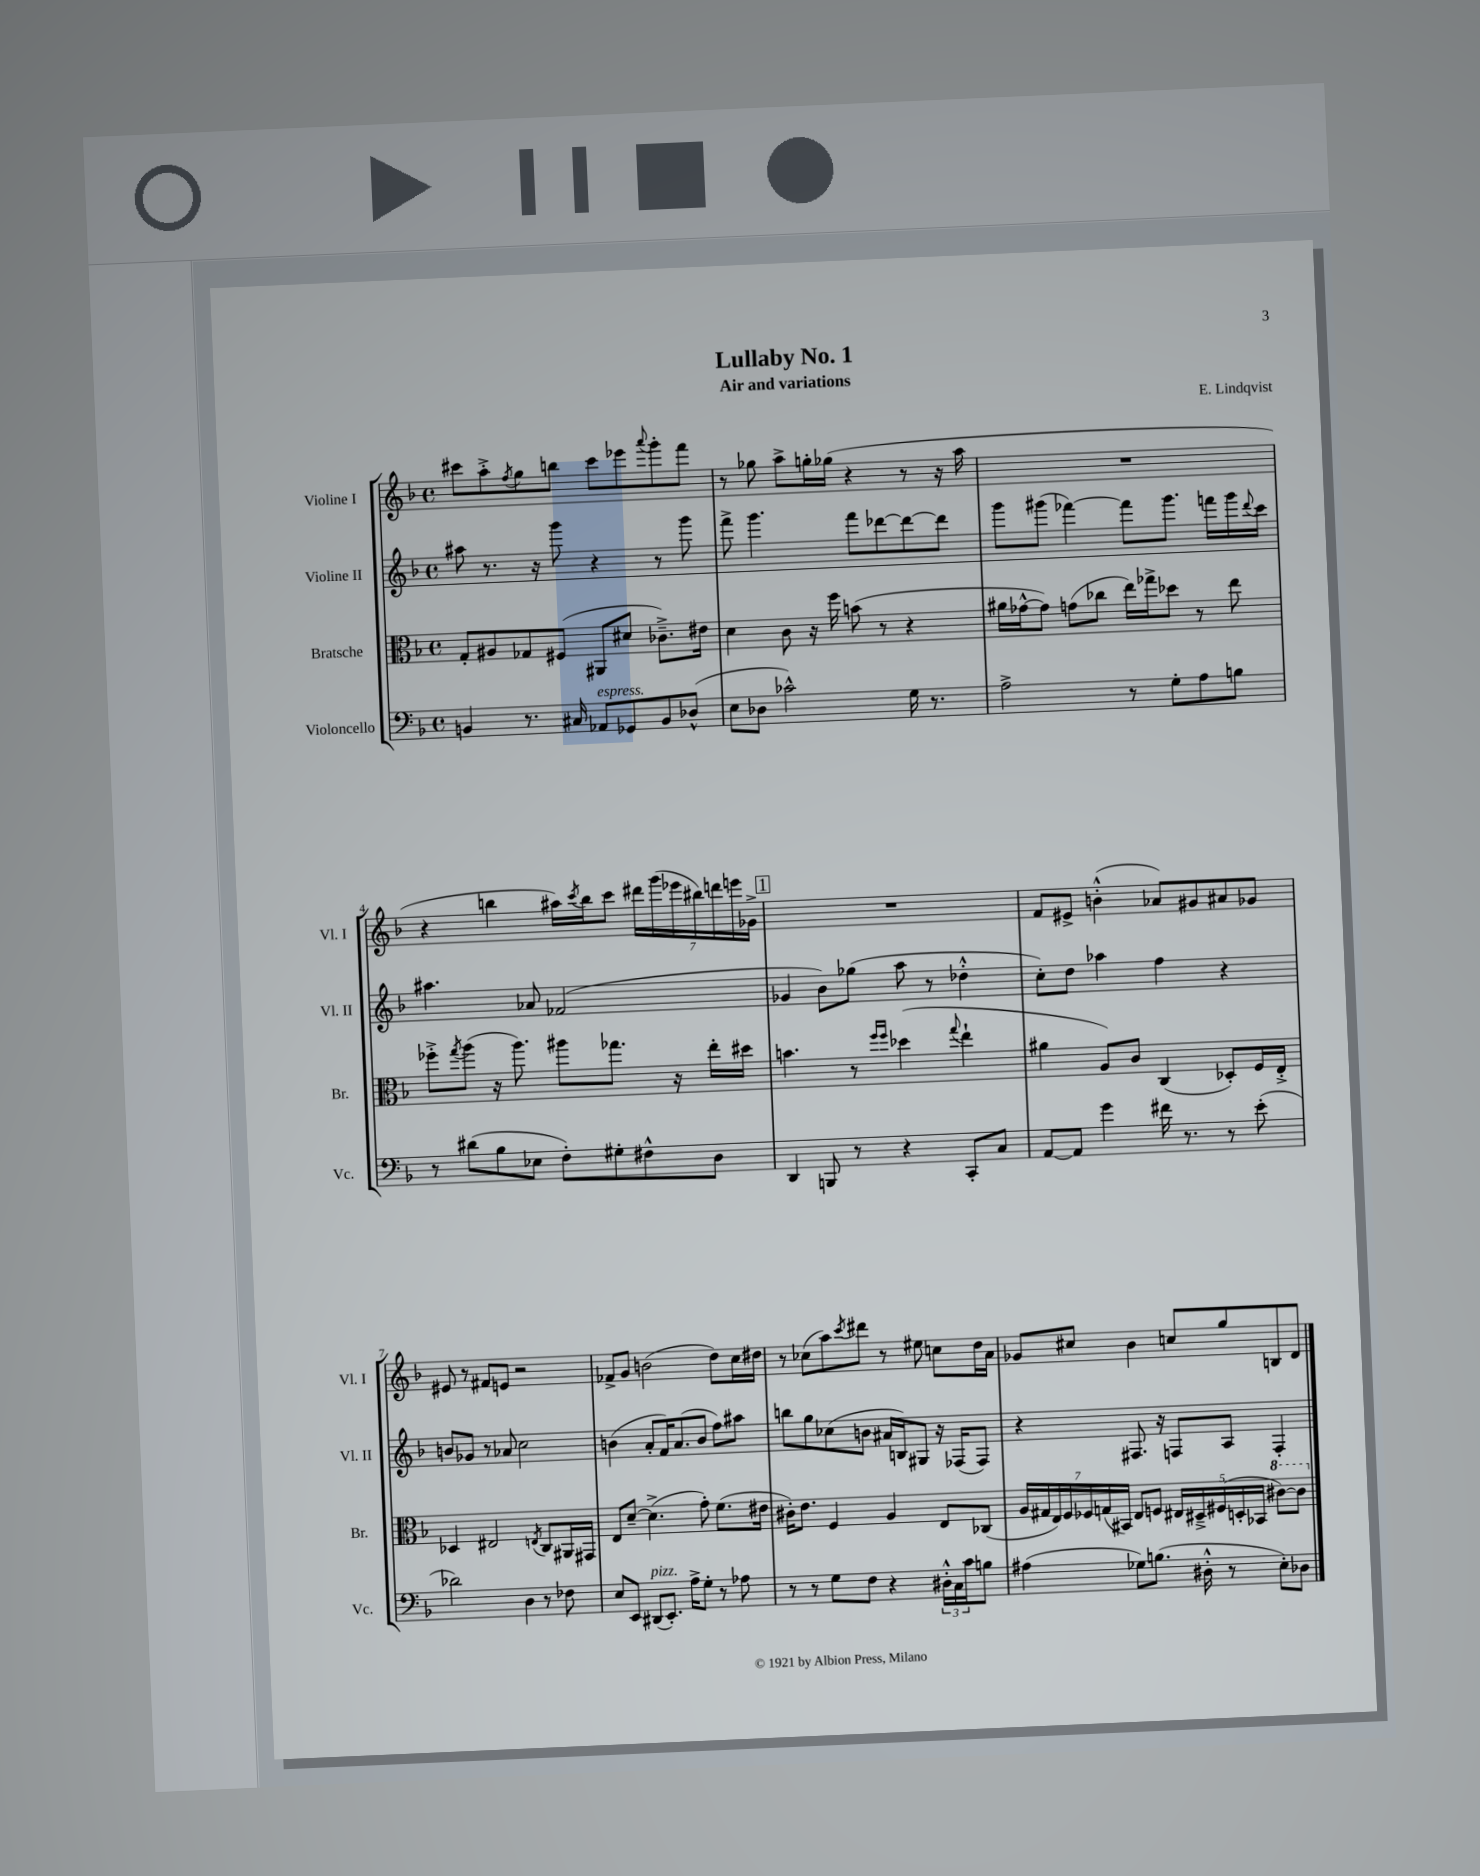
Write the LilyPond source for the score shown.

\header { title = "Lullaby No. 1" composer = "E. Lindqvist" subtitle = "Air and variations" }
<<
\new StaffGroup <<
\new Staff = "s0" \with { instrumentName = "Violine I" shortInstrumentName = "Vl. I" } {
    \clef treble \key f \major \defaultTimeSignature \time 4/4
    cis'''8 a''8-.-> \acciaccatura { f''8 } g''8 b''8 cis'''8 ees'''8 \appoggiatura { a'''8 } g'''8-. f'''8 |
    r8 ges''8 a''8-> g''16-. ges''16( r4 r8 r16 a''16 |
    R1 |
    r4 b''4 ais''16) \acciaccatura { c'''8 } b''16 c'''8 \tuplet 7/4 { dis'''16 g'''16( ees'''16 bis''16) d'''16 e'''16 ges'16-> } |
    \mark \markup { \box "1" } R1 |
    f'8 eis'8-> b'4-.-^( aes'8) gis'8 ais'8 ges'8 |
    eis'8 r8 fis'8 e'8 r2 |
    fes'8-> g'8 b'2( d''8) c''16 dis''16 |
    r8 ces''8( a''8) \acciaccatura { c'''8 } dis'''8 r8 eis''8 c''8 d''16 a'16 |
    ges'8 cis''8 bes'4 c''8 g''8 b8 d'8 \bar "|." |
}
\new Staff = "s1" \with { instrumentName = "Violine II" shortInstrumentName = "Vl. II" } {
    \clef treble \key f \major \defaultTimeSignature \time 4/4
    ais''8 r8. r16 g'''8 r4 r8 g'''8 |
    f'''8-> g'''4. f'''8 des'''8~ des'''8~ des'''8 |
    g'''8 gis'''8( fes'''4~) fes'''8 gis'''8. f'''16 gis'''16 \appoggiatura { d'''8 } c'''16 |
    ais''4. aes'8 fes'2( |
    \mark \markup { \box "1" } ges'4 bes'8) ges''8( a''8 r8 des''4-.-^ |
    c''8-.) d''8 aes''4 f''4 r4 |
    b'8 ges'8 r8 aes'8 c''2 |
    b'4( a'8-. f'16) a'8.( b'8 f''8) ais''8 |
    b''8 g''8 ces''8( b'8 ais'16 b16) gis8 r16 fes16( fes8) |
    r4 fis8. r16 f8 a8 f4-. \bar "|." |
}
\new Staff = "s2" \with { instrumentName = "Bratsche" shortInstrumentName = "Br." } {
    \clef alto \key f \major \defaultTimeSignature \time 4/4
    g8-. ais8 ges8 fis8( ais,8 dis'8 ces'8.--->) eis'16 |
    d'4 c'8 r16 f''16 b'8( r8 r4 |
    ais'16 ges'16~-^ ges'8) g'8( ces''8 e''16) ges''16-> des''8 r8 e''8 |
    fes''8-.-> \acciaccatura { g''8 } a''8( r16 a''8.) ais''8 ges''8. r16 e''16-. dis''16 |
    \mark \markup { \box "1" } b'4. r8 \grace { f''16 f''16 } des''4( \appoggiatura { g''8 } e''4-! |
    ais'4 a8) c'8 c4( des8-.) f16 e16-.-> |
    des4 eis2 \acciaccatura { e8 } c8 ais,16 gis,16 |
    e8 d'8~-- d'4.->( g'8-.) f'8.( eis'16 |
    cis'16-.) e'8. f4 a4 e8 ces8( |
    \tuplet 7/4 { a16 gis16 e16) f16 fes16 g16( bis,16) } e8 f8 \tuplet 5/4 { eis16 dis16---> fis16( d16-. bes,16 } \ottava #1 cis''8~) cis''8 \ottava #0 \bar "|." |
}
\new Staff = "s3" \with { instrumentName = "Violoncello" shortInstrumentName = "Vc." } {
    \clef bass \key f \major \defaultTimeSignature \time 4/4
    b,4 r8. cis16 aes,8^\markup { \italic "espress." } ges,8 b,8 des8-^( |
    e8 des8 ces'2-^) g16 r8. |
    a2-> r8 g8-. a8 b8 |
    r8 dis'8( bes8 ees8 f8-.) gis8-. fis8-^ d8 |
    \mark \markup { \box "1" } d,4 b,,8 r8 r4 c,8-. c8 |
    a,8~ a,8 g'4 fis'16 r8. r8 e'8-.( |
    des'2) d4 r8 fes8 |
    e8 e,8 dis,8^\markup { \italic "pizz." }( e,8.-.) a16-> g8-. r8 aes8 |
    r8 r8 g8 f8 r4 \tuplet 3/2 { dis16-.-^ c16 c'16 } b8 |
    ais4( ges8) b8.( dis16-.-^ r8 e8-.) des8 \bar "|." |
}
>>
>>
